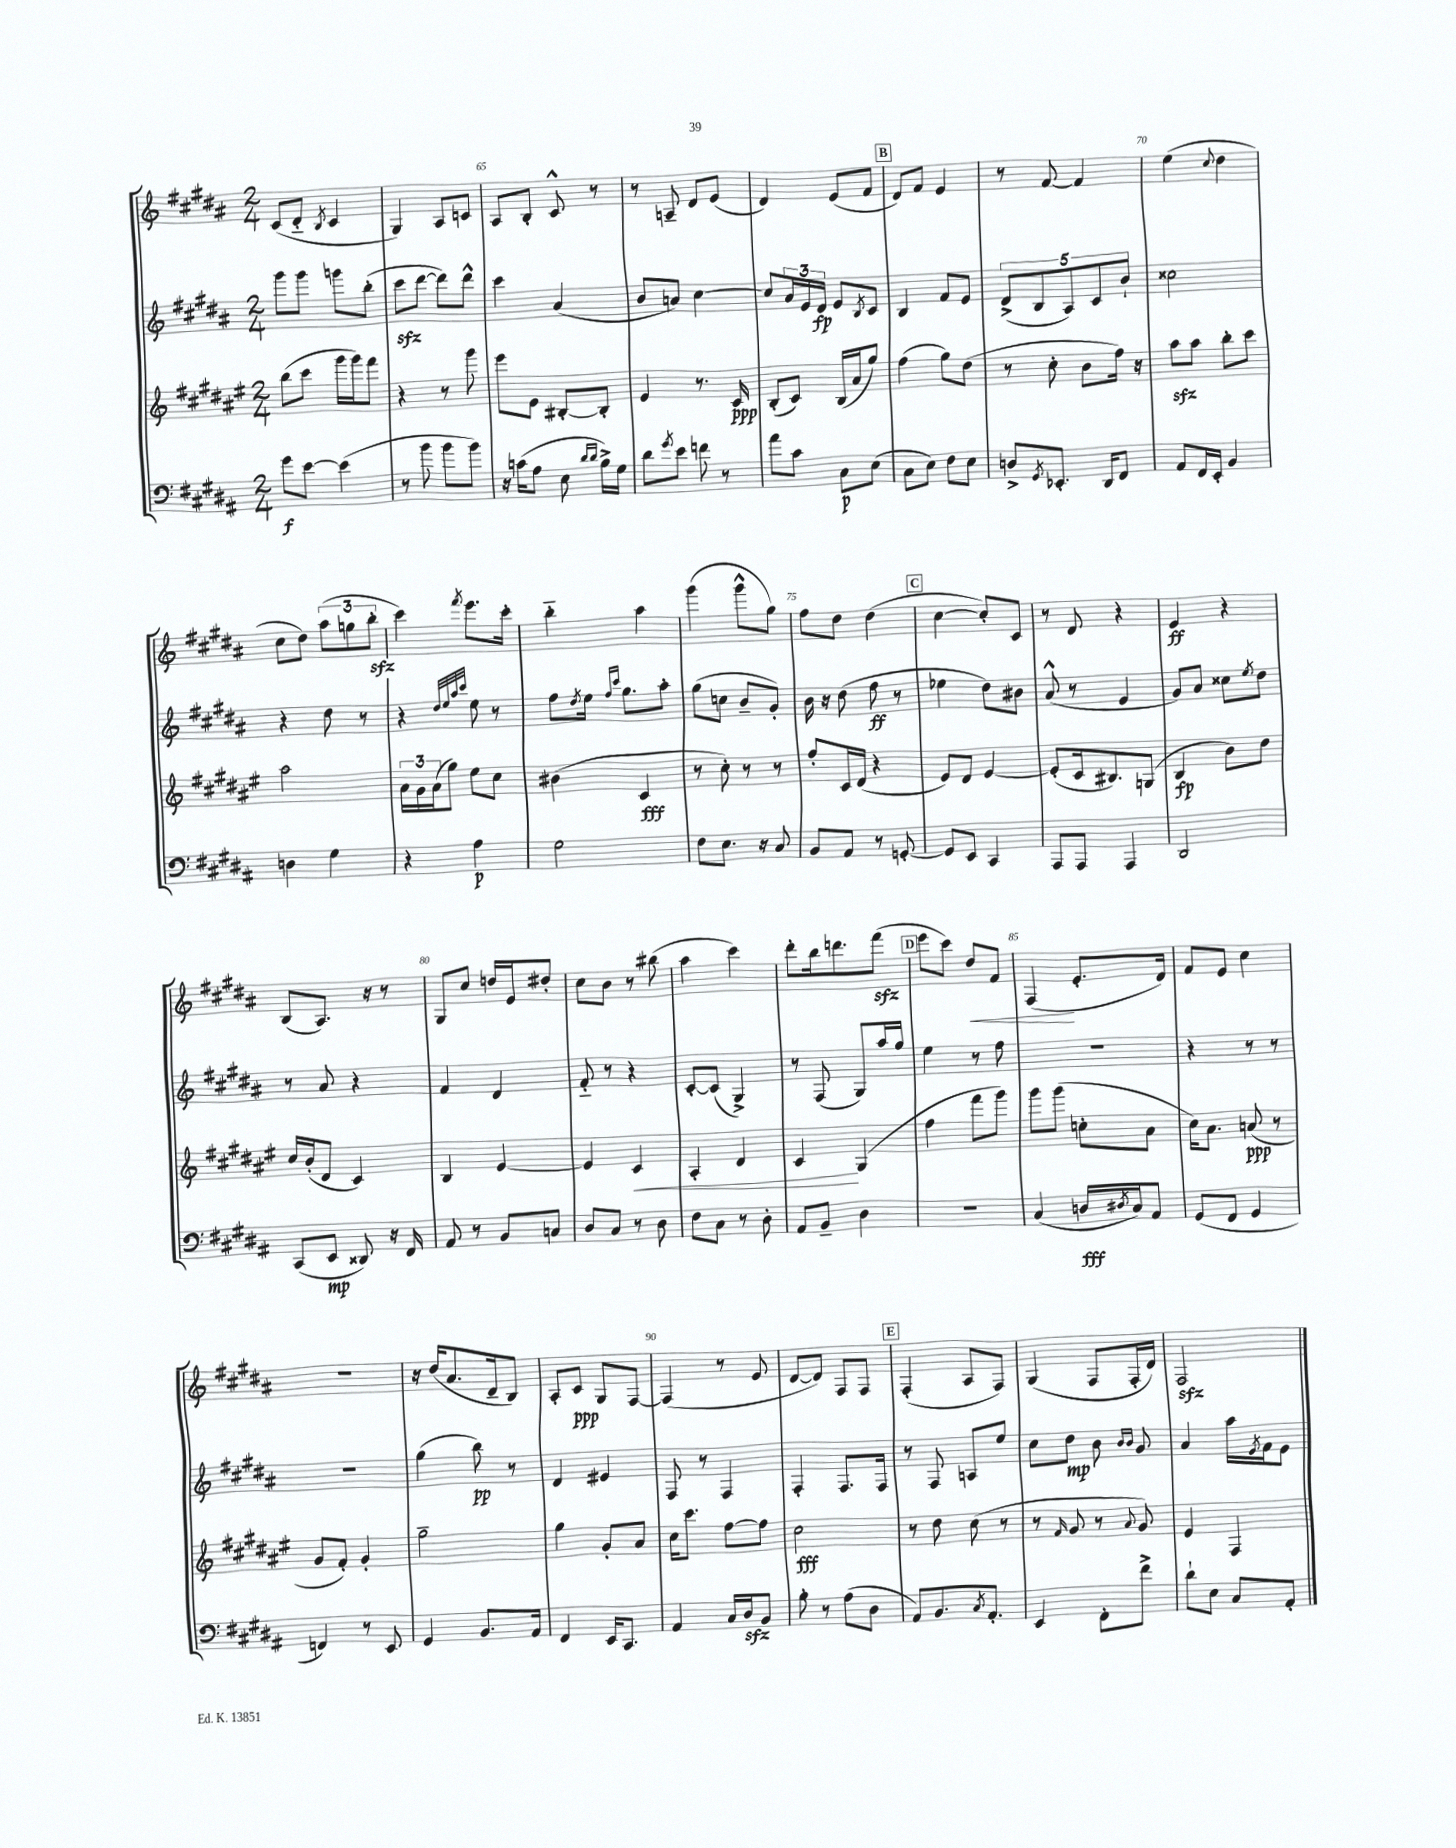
<<
\new StaffGroup <<
\new Staff = "s0" {
    \clef treble \key b \major \numericTimeSignature \time 2/4
    cis'8( dis'8-_ \acciaccatura { b8 } cis'4 |
    gis4) ais8 c'8 |
    ais8 b8-. cis'8-^ r8 |
    r8 a8-- dis'8 e'8( |
    dis'4) e'8( fis'8 |
    \mark \markup { \box "B" } dis'8) fis'8 e'4 |
    r8 fis'8~ fis'4 |
    e''4( \appoggiatura { cis''8 } dis''4 |
    cis''8 dis''8) \tuplet 3/2 { ais''8( g''8 b''8-.\sfz } |
    cis'''4) \acciaccatura { fis'''8 } e'''8. cis'''16-. |
    b''4-_ ais''4 |
    gis'''4( gis'''8-^ gis''8) |
    fis''8 dis''8 dis''4( |
    \mark \markup { \box "C" } cis''4~ cis''8-.) cis'8 |
    r8 dis'8 r4 |
    e'4\ff r4 |
    b8( ais8.) r16 r8 |
    gis8 cis''8 d''16 e'16 dis''8-. |
    cis''8 b'8 r8 bis''8( |
    ais''4 cis'''4) |
    dis'''8-. b''16 d'''8. fis'''8\sfz( |
    \mark \markup { \box "D" } e'''8 cis'''8) dis''8\< fis'8 |
    fis4\!( e'8.-. dis'16) |
    fis'8 e'8 cis''4 |
    R2 |
    r16 dis''16( ais'8. dis'16-- b8) |
    ais8-. cis'8\ppp gis8 fis8~ |
    fis4( r8 e'8 |
    dis'8~ dis'8) fis8 fis8 |
    \mark \markup { \box "E" } fis4-.( ais8 fis8) |
    gis4( fis8 fis16-. dis'16) |
    fis2\sfz \bar "|." |
}
\new Staff = "s1" {
    \clef treble \key b \major \numericTimeSignature \time 2/4
    gis'''8 gis'''8 g'''8 b''8-.( |
    cis'''8\sfz dis'''8~ dis'''8) dis'''8-^ |
    cis'''4 ais'4( |
    b'8 a'8) cis''4~ |
    cis''8 \tuplet 3/2 { ais'16 e'16 dis'16\fp } e'8 \acciaccatura { b8 } cis'8 |
    \mark \markup { \box "B" } b4 fis'8 e'8 |
    \tuplet 5/4 { dis'8->( b8 ais8) cis'8 b'8-! } |
    cisis''2 |
    r4 dis''8 r8 |
    r4 \grace { dis''32 e''32 ais''32 cis'''32 } e''8 r8 |
    fis''8 \acciaccatura { dis''8 } e''16 \grace { fis''16 cis'''16 } gis''8. ais''8-. |
    gis''8( c''8 b'8-- gis'8-.) |
    b'16 r16 dis''8( fis''8\ff r8 |
    \mark \markup { \box "C" } ees''4 dis''8) bis'8 |
    ais'8-^( r8 e'4 |
    gis'8) ais'8 cisis''8 \acciaccatura { e''8 } dis''8 |
    r8 ais'8 r4 |
    fis'4 dis'4 |
    fis'8-_ r8 r4 |
    cis'8~-. cis'8( gis4->) |
    r8 fis8( gis8) ais''16 gis''16 |
    \mark \markup { \box "D" } e''4 r8 fis''8 |
    r2 |
    r4 r8 r8 |
    r2 |
    gis''4( b''8\pp) r8 |
    dis'4 eis'4 |
    fis8 r8 fis4 |
    fis4-. fis8. fis16 |
    \mark \markup { \box "E" } r8 fis8 a8 e''8 |
    cis''8 dis''8\mp b'8 \grace { b'16 b'16 } gis'8 |
    ais'4 ais''16 \acciaccatura { e'8 } fis'16 e'8 \bar "|." |
}
\new Staff = "s2" {
    \clef treble \key fis \major \numericTimeSignature \time 2/4
    b''8( cis'''8 gis'''16 gis'''16) fis'''8 |
    r4 r8 gis'''8 |
    eis'''8 eis'8 bis8~-. bis8-. |
    eis'4 r8. cis'16\ppp |
    b8-.( cis'8) b16( ais'16 gis''8) |
    \mark \markup { \box "B" } fis''4( gis''8) dis''8( |
    r8 cis''8-. b'8 fis''16) r16 |
    ais''8\sfz ais''8 b''8-. cis'''8 |
    ais''2 |
    \tuplet 3/2 { ais'16 gis'16 ais'16( } gis''8) eis''8 cis''8 |
    bis'4( cis'4\fff |
    r8 cis''8-.) r8 r8 |
    fis''8-. cis'16 dis'16( r4 |
    \mark \markup { \box "C" } eis'8) dis'8 eis'4~ |
    eis'8-.( cis'16 bis8.) g8( |
    b4\fp b'8) dis''8 |
    cis''16 b'16-.( dis'8 cis'4) |
    b4 eis'4~ |
    eis'4 cis'4\< |
    ais4-. dis'4 |
    cis'4\! gis4( |
    \mark \markup { \box "D" } fis''4 fis'''8 gis'''8) |
    gis'''8 gis'''8( c''8-. ais'8 |
    cis''16) ais'8. a'8\ppp( r8 |
    gis'8 fis'8-.) gis'4-. |
    gis''2-- |
    gis''4 gis'8-. ais'8 |
    cis''16 cis'''8. fis''8~ fis''8 |
    cis''2\fff |
    \mark \markup { \box "E" } r8 dis''8 cis''8( r8 |
    r8 \grace { fis'16 } gis'8 r8 \appoggiatura { ais'8 } gis'8) |
    eis'4 fis4 \bar "|." |
}
\new Staff = "s3" {
    \clef bass \key b \major \numericTimeSignature \time 2/4
    gis'8\f e'8~ e'4( |
    r8 b'8 b'8 b'8) |
    r16 c'16( ais8 e8 \grace { dis'16 dis'16 } b16->) gis16 |
    dis'8 \acciaccatura { gis'8 } e'8 f'8 r8 |
    ais'8 cis'8 cis8\p e8( |
    \mark \markup { \box "B" } cis8 e8) fis8 e8 |
    d8-> \acciaccatura { gis,8 } ees,8.-. dis,16 fis,8 |
    ais,8 fis,16 e,16-. b,4 |
    d4 gis4 |
    r4 ais4\p |
    gis2 |
    fis8 e8. r16 cis8 |
    b,8 ais,8 r8 g,8~-. |
    \mark \markup { \box "C" } g,8 e,8 cis,4 |
    ais,,8 ais,,8 ais,,4 |
    dis,2 |
    cis,8( e,8\mp disis,8) r16 fis,16 |
    ais,8 r8 b,8 c8 |
    dis8 cis8 r8 dis8 |
    fis8 cis8 r8 dis8-. |
    ais,8 b,8-- dis4 |
    \mark \markup { \box "D" } R2 |
    cis4( d16\fff \acciaccatura { dis8 } cis16) ais,8 |
    gis,8( fis,8 gis,4 |
    f,4) r8 e,8 |
    gis,4 b,8. ais,16 |
    fis,4 e,16 cis,8. |
    ais,4 cis16 dis16\sfz b,8 |
    b8-. r8 ais8( dis8 |
    \mark \markup { \box "E" } ais,8) b,8. \acciaccatura { cis8 } ais,8.-. |
    e,4 fis,8-. fis'8-> |
    dis'8-! e8 cis8 ais,8-. \bar "|." |
}
>>
>>
\layout { \context { \Score currentBarNumber = #63 \override BarNumber.break-visibility = ##(#f #t #t) barNumberVisibility = #(every-nth-bar-number-visible 5) } }
